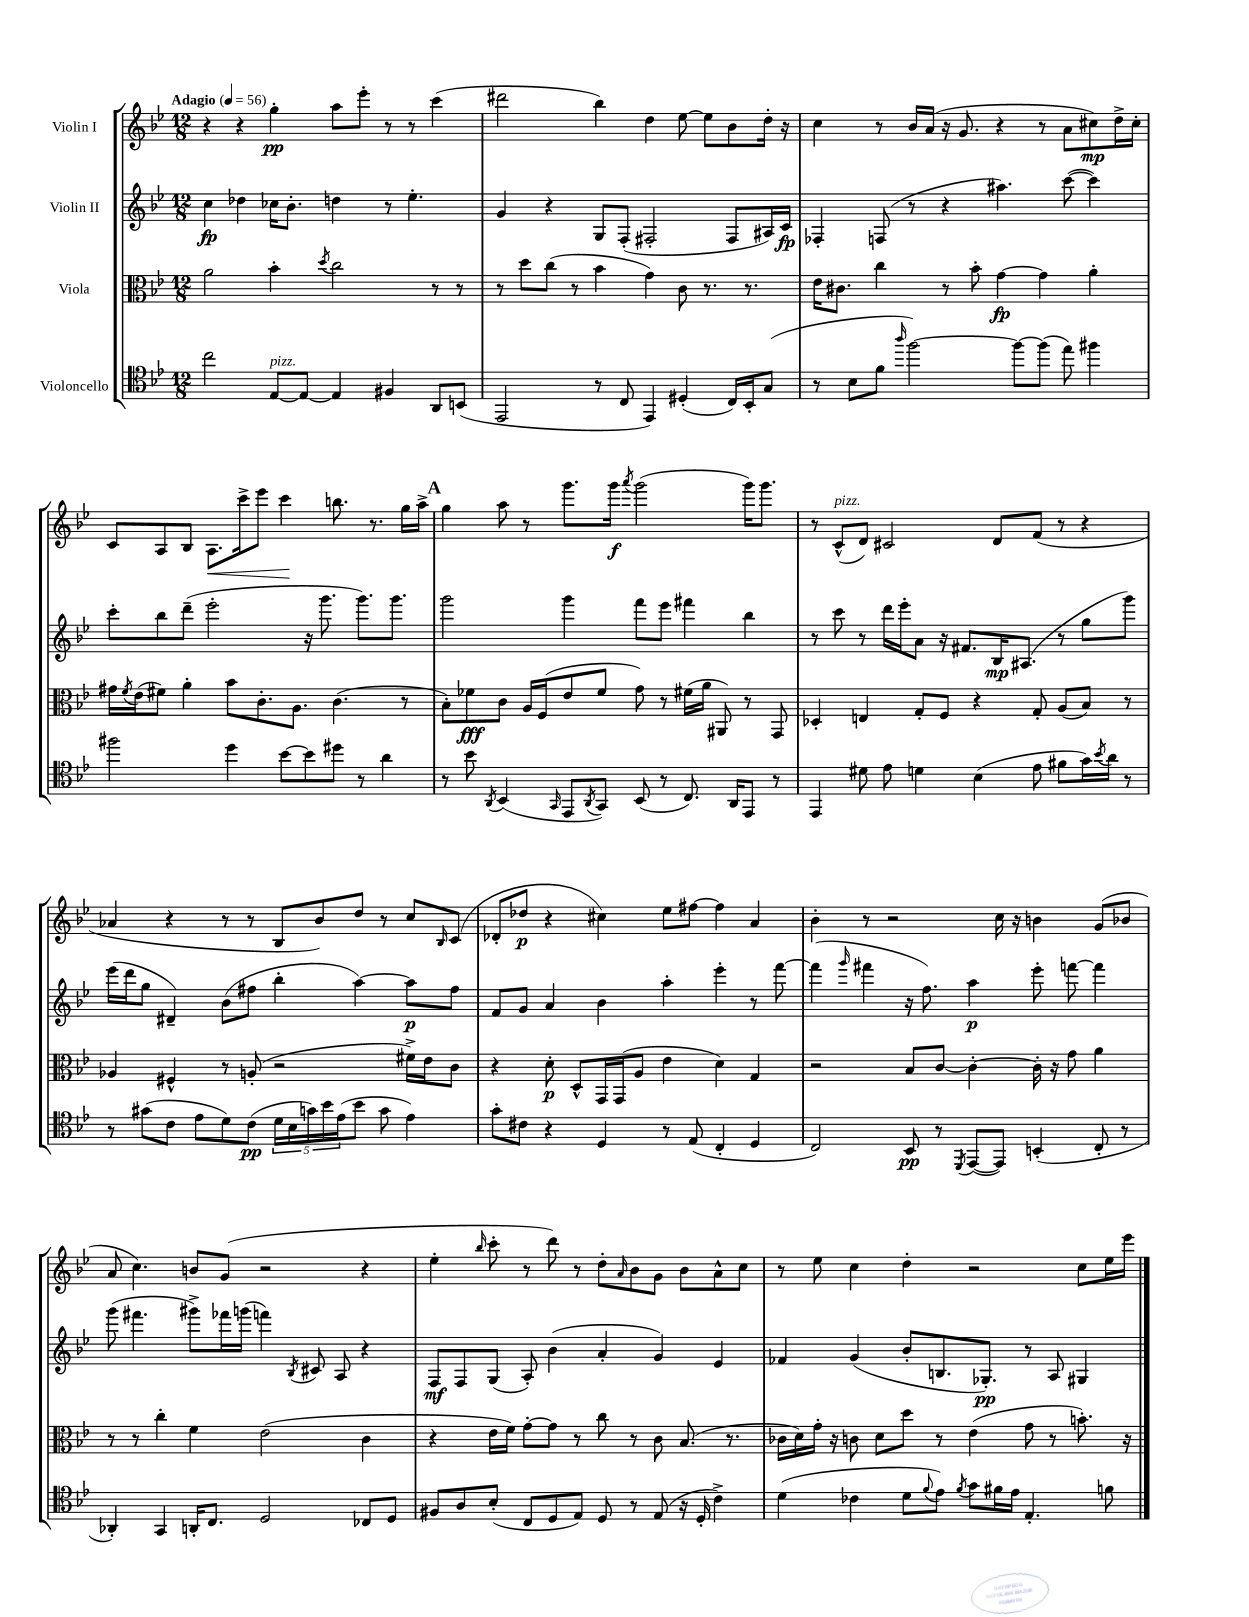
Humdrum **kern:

**kern	**kern	**kern	**kern
*staff4	*staff3	*staff2	*staff1
*clefC4	*clefC3	*clefG2	*clefG2
*k[b-e-]	*k[b-e-]	*k[b-e-]	*k[b-e-]
*M12/8	*M12/8	*M12/8	*M12/8
*MM56	*MM56	*MM56	*MM56
2cc	2a	4cc	4r
.	.	4dd-	4r
[8E-	4b-'	16cc-	4gg'
.	.	8.b-'	.
8E-_	.	.	.
.	8qdd	.	.
4E-]	2cc	4dd	8aa
.	.	.	8eee-'
4F#	.	8r	8r
.	.	4.ee-'	8r
8AA	8r	.	(4ccc
(8BB	8r	.	.
=	=	=	=
2EE-	8r	4g	2ddd#
.	8dd	.	.
.	(8cc	4r	.
.	8r	.	.
8r	4b-	8G	4bb-)
8C	.	(8F'	.
4EE-)	4g)	2F#'	4dd
(4D#'	8c	.	[8ee-
.	8.r	.	8ee-]
16C)	.	8F#	8b-
16BB-'	8.r	.	.
(8G	.	16A#)	16dd'
.	.	16c	16r
=	=	=	=
8r	16e-	4F-'	4cc
.	8.c#	.	.
8B-	.	.	.
8f	4cc	(8F	8r
16qqaa	.	.	.
[2ff)	.	8r	16b-
.	.	.	(16a
.	8r	4r	16r
.	.	.	8.g
.	8b-'	.	.
.	[4g	4.aa#)	4r
8ff_	.	.	.
(8ff]	4g]	.	8r
8ee-)	.	([8ccc	8a
4ff#	4a'	4ccc])	8cc#)
.	.	.	16dd^
.	.	.	16cc#'
=	=	=	=
2ff#	16g#	8ccc'	8c
.	8qf	.	.
.	(16e-	.	.
.	8f#)	8bb-	8A
.	4a'	(8ddd~	8B-
.	.	2eee-'	8.A
4dd	8b-	.	.
.	.	.	16ccc^
.	8.c'	.	8eee-
[8b-	.	.	4ccc
.	8.A	.	.
8b-]	.	16r	.
.	.	8.ggg	.
8dd#	(4.c	.	8.bb
8r	.	8.ggg)	.
.	.	.	8.r
4a	.	.	.
.	.	8.ggg	.
.	8r	.	16gg
.	.	.	16aa^
=	=	=	=
8r	8B-')	2ggg	4gg
8b-	8f-	.	.
8qAA	.	.	.
(4BB-	8c	.	8aa
.	16A	.	8r
.	(16F	.	.
16qqGG	.	.	.
8EE-	8e-	4ggg	8.ggg
8qAA	.	.	.
8GG)	8f-	.	.
.	.	.	16ggg
.	.	.	8qaaa
(8BB-	8g)	8fff	(2ggg
8r	8r	8eee-	.
8.C)	(16f#	4fff#	.
.	16a	.	.
.	8AA#)	.	.
16AA	.	.	.
8EE-	8r	4bb-	16ggg)
.	.	.	8.ggg
8r	8GG	.	.
=	=	=	=
4EE-	4D-'	8r	8r
.	.	8ccc	(8c^^
8d#	4E	8r	8d)
8e-	.	16ddd	2c#
.	.	16eee-'	.
4d	8G'	8a	.
.	8F	16r	.
.	.	8.f#	.
(4B-	4r	.	.
.	.	16B-	8d
.	.	(8.A#	.
8e-	8G'	.	(8f
8f#	(8A	8r	8r
16g)	8B-)	8gg	4r
8qb-	.	.	.
16a	.	.	.
8r	8r	8ggg)	.
=	=	=	=
8r	4A-	(16eee-	4a-
.	.	16ddd	.
(8g#	.	8gg	.
8c	4F#^^	4d#~)	4r
8e-	.	.	.
8d)	8r	(8b-	8r
(8c	(8A'	8ff#	8r
20d	2r	4bb-'	8B-
20B-	.	.	.
20g)	.	.	.
.	.	.	8b-)
20b-	.	.	.
(20e-	.	.	.
8b-	.	[4aa)	8dd
8g	.	.	8r
4e-)	16f#^)	8aa]	8cc
.	16e-	.	.
.	.	.	16qqB-
.	8c	8ff#	(8c
=	=	=	=
8g'	4r	8f	8d-'
8c#	.	8g	8dd-
4r	8d'	4a	4r
.	8D^^	.	.
4D	16GG	4b-	4cc#)
.	(16GG	.	.
.	8A	.	.
8r	4e-	4aa'	8ee-
(8E-	.	.	[8ff#
4C'	4d)	4eee-'	4ff#]
4D	4G	8r	4a
.	.	[8fff	.
=	=	=	=
2C)	2r	(4fff]	4b-'
.	.	16qqggg	.
.	.	4fff#	8r
.	.	.	2r
8BB-	8B-	16r	.
.	.	8.ff)	.
8r	[8c	.	.
8qDD	.	.	.
([8EE-	4c'_	4aa	.
8EE-])	.	.	16cc
.	.	.	16r
(4BB'	16c']	8eee-'	4b
.	16r	.	.
.	8g	[8fff	.
8C'	4a	4fff]	(8g
8r	.	.	8b-
=	=	=	=
4AA-')	8r	(8ggg	8a
.	8r	4.fff#	4.cc)
4GG	4cc'	.	.
16AA'	4f	8ggg#^)	8b
8.C	.	.	.
.	.	16fff-	(8g
.	.	(16ggg	.
2D	(2e-	4fff)	2r
.	.	8qB-	.
.	.	8c#	.
.	.	8A	.
8C-	4c	4r	4r
8D	.	.	.
=	=	=	=
8F#	4r	8F	4ee-'
8A	.	8F	.
.	.	.	16qqbb-
(8B-'	16e-	(8G	8ccc'
.	16f)	.	.
8C	[8g'	8A')	8r
8D	8g]	(4b-	8ddd)
8E-)	8r	.	8r
8D	8cc	4a'	8dd'
.	.	.	16qqa
8r	8r	.	8b-
(8E-	8c	4g)	8g
16r	(8.B-	.	8b-
16D'	.	.	.
4c^)	.	4e-	8a^^
.	8.r	.	.
.	.	.	8cc
=	=	=	=
(4d	16c-	4f-	8r
.	16d)	.	.
.	16g'	.	8ee-
.	16r	.	.
4c-	8c	(4g	4cc
.	8d	.	.
8d	8dd	8b-'	4dd'
8qqf	.	.	.
8e-)	8r	8.B	.
8qf	.	.	.
8g	(4e-	.	2r
.	.	8.G-')	.
16f#	.	.	.
16e-	.	.	.
4.E-'	8g	8r	.
.	8r	8A	.
.	8.b')	4G#	8cc
8f	.	.	16ee-
.	16r	.	16eee-
==	==	==	==
*-	*-	*-	*-
